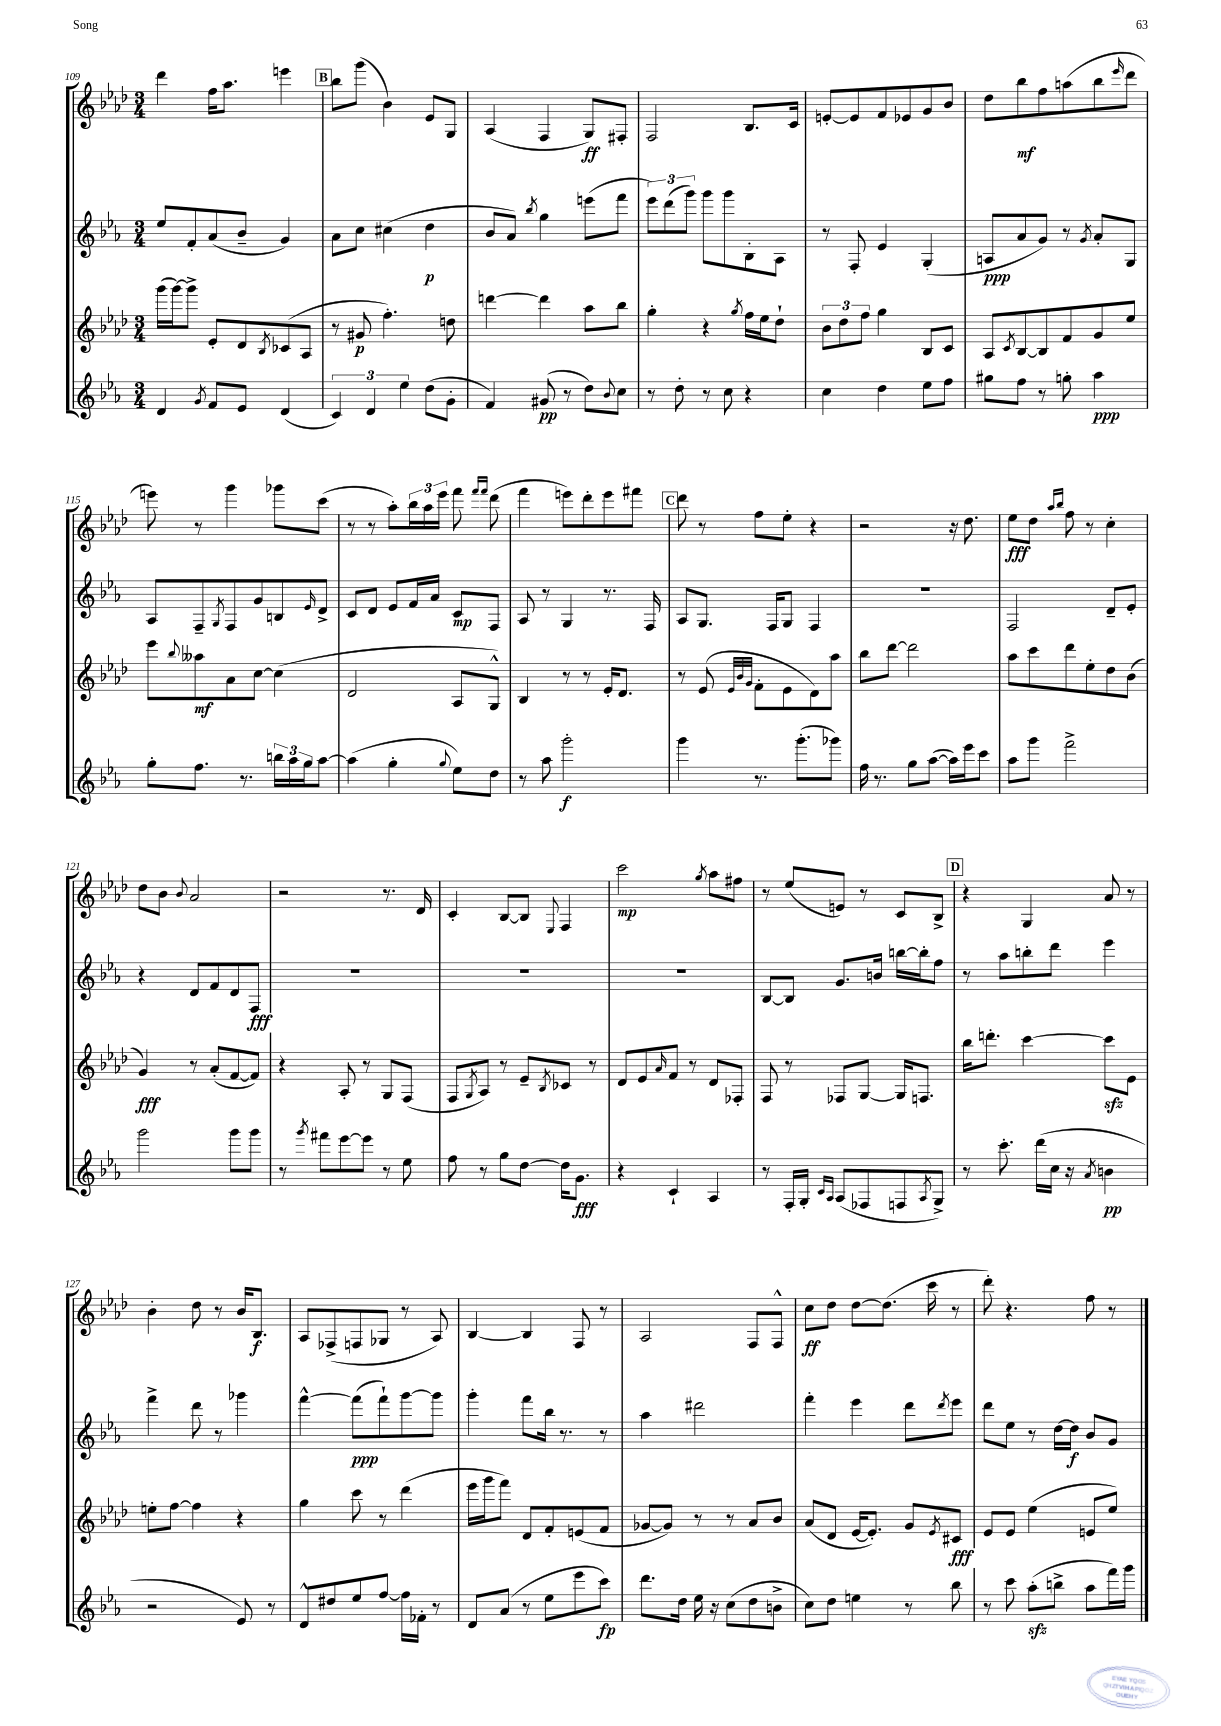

**kern	**kern	**kern	**kern
*staff4	*staff3	*staff2	*staff1
*clefG2	*clefG2	*clefG2	*clefG2
*k[b-e-a-]	*k[b-e-a-d-]	*k[b-e-a-]	*k[b-e-a-d-]
*M3/4	*M3/4	*M3/4	*M3/4
4d	(16ggg	8ee-	4ddd-
.	[16ggg)	.	.
.	8ggg^]	8f'	.
8qg	.	.	.
8f	8e-'	(8a-	16ff
.	.	.	8.aa-
8e-	8d-	8b-~	.
.	8qB-	.	.
(4d	(8c-	4g)	4eee
.	8A-	.	.
=	=	=	=
6c)	8r	8a-	8bb-
.	8g#	8cc	(8ggg
6d	.	.	.
.	4.ff')	(4cc#	4b-)
6ee-	.	.	.
(8dd	.	4dd	8e-
8g'	8dd	.	8G
=	=	=	=
4f)	[4ddd	8b-	(4A-
.	.	8a-)	.
.	.	8qbb-	.
(8g#	4ddd]	4gg	4F
8r	.	.	.
8dd)	8aa-	(8eee	8G)
8qqb-	.	.	.
8cc	8bb-	8fff	8F#'
=	=	=	=
8r	4gg'	12eee-)	2F
.	.	(12ddd	.
8dd'	.	.	.
.	.	12ggg)	.
8r	4r	8ggg	.
8cc	.	8ggg	.
.	8qgg	.	.
4r	16ff	8B-'	8.B-
.	16ee-	.	.
.	8dd-`	8A-	.
.	.	.	16c
=	=	=	=
4cc	12b-	8r	[8e'
.	12dd-	.	.
.	.	8F'	8e]
.	12ff	.	.
4dd	4gg	4e-	8f
.	.	.	8e-
8ee-	8B-	(4G'	8g
8ff	8c	.	8b-
=	=	=	=
8gg#	8A-	8A	8dd-
.	8qc	.	.
8ff	[8B-	8a-	8bb-
8r	8B-]	8g)	8ff
8gg'	8f	8r	(8aa
.	.	8qg	.
4aa-	8g	8a-'	8bb-
.	.	.	16qqeee-
.	8ee-	8G	8ddd-
=	=	=	=
8gg'	8eee-	8A-	8eee)
.	8qqbb-	.	.
8.ff	8aa--	8F~	8r
.	.	8qG	.
.	8a-	8F	4ggg
8.r	.	.	.
.	[8cc	8g	.
24bb	(4cc]	8B	8ggg-
24aa-	.	.	.
24gg	.	.	.
.	.	16qqe-	.
[8aa-	.	8d^	(8ccc
=	=	=	=
(4aa-]	2d-	8c	8r
.	.	8d	8r
4gg'	.	8e-	8aa-')
.	.	16f	24bb-
.	.	.	24aa-
.	.	16a-	.
.	.	.	24eee-
8qqgg	.	.	.
8ee-)	8A-	8c	8fff
.	.	.	16qqfff
.	.	.	16qqfff
8dd	8G^^)	8F	(8ddd-
=	=	=	=
8r	4B-	8A-	4fff
8aa-	.	8r	.
2ggg'	8r	4G	8eee)
.	8r	.	8ddd-'
.	16e-'	8.r	8eee
.	8.d-	.	.
.	.	.	8fff#
.	.	16F	.
=	=	=	=
4ggg	8r	8A-	8ddd-
.	(8e-	8.G	8r
.	32qqe-	.	.
.	32qqb-	.	.
.	32qqg	.	.
8.r	8f'	.	8ff
.	.	16F	.
.	8e-	8G	8ee-'
(8.ggg'	.	.	.
.	8d-)	4F	4r
8ggg-)	8aa-	.	.
=	=	=	=
16ff	8bb-	2.r	2r
8.r	.	.	.
.	[8ddd-	.	.
8gg	2ddd-]	.	.
([8aa-	.	.	.
16aa-])	.	.	16r
16eee-	.	.	8.dd-
8ccc	.	.	.
=	=	=	=
8aa-	8aa-	2F	8ee-
8ggg	8ccc	.	8dd-
.	.	.	16qqaa-
.	.	.	16qqbb-
2fff^	8ddd-	.	8ff
.	8ee-'	.	8r
.	8dd-	8d~	4cc'
.	(8b-	8e-'	.
=	=	=	=
2ggg	4g)	4r	8dd-
.	.	.	8b-
.	.	.	8qqb-
.	8r	8d	2a-
.	(8a-'	8f	.
8ggg	[8f	8d	.
8ggg	8f])	8F	.
=	=	=	=
8r	4r	2.r	2r
8qggg	.	.	.
8fff#	.	.	.
[8eee-	8A-'	.	.
8eee-]	8r	.	.
8r	8G	.	8.r
8ee-	(8F	.	.
.	.	.	16d-
=	=	=	=
8ff	8F	2.r	4c'
.	8qG	.	.
8r	8A-)	.	.
8gg	8r	.	[8B-
[8dd	8e-~	.	8B-]
.	8qB-	.	8qqE-
16dd]	8c-	.	4F
8.g	.	.	.
.	8r	.	.
=	=	=	=
4r	8d-	2.r	2ccc
.	8e-	.	.
.	16qqa-	.	.
4c`	8f	.	.
.	8r	.	.
.	.	.	8qgg
4A-	8d-	.	8aa-
.	8F-'	.	8ff#
=	=	=	=
8r	8F	[8B-	8r
16F'	8r	8B-]	(8ee-
16G'	.	.	.
16qqc	.	.	.
16qqA-	.	.	.
(8A-	8F-	8.g	8e)
8F-	[8G	.	8r
.	.	16b	.
8F	16G]	[16bb	8c
.	8.F	16bb']	.
8qA-	.	.	.
8G^)	.	8ff	8B-^
=	=	=	=
8r	16bb-	8r	4r
.	8.ddd'	.	.
8.ccc'	.	8aa-	.
.	[4ccc	8bb'	4G
(16ddd	.	.	.
16cc	.	8ddd	.
16r	.	.	.
8qa-	.	.	.
4b	8ccc]	4eee-	8a-
.	8e-	.	8r
=	=	=	=
2r	8ee'	4fff^	4b-'
.	[8ff	.	.
.	4ff]	8ddd	8dd-
.	.	8r	8r
8e-)	4r	4ggg-	16b-
.	.	.	8.B-
8r	.	.	.
=	=	=	=
8d^^	4gg	[4fff^^	8A-
8dd#	.	.	(8F-^
8ee-	8ccc	(8fff]	8F
[8ff	8r	8fff`)	8G-
16ff]	(4ddd-	[8ggg	8r
16f-'	.	.	.
8r	.	8ggg]	8A-)
=	=	=	=
8d	16eee-	4ggg'	[4B-
.	16ggg	.	.
(8a-	8fff)	.	.
8r	8d-	8fff	4B-]
8ee-	8f'	16bb-	.
.	.	8.r	.
8eee-	(8e	.	8F
8ccc)	8f	8r	8r
=	=	=	=
8.ddd	[8g-	4aa-	2A-
.	8g-])	.	.
16dd	.	.	.
16ee-	8r	2ddd#	.
16r	.	.	.
(8cc	8r	.	.
8dd	8a-	.	8F
8b^	8b-	.	8F^^
=	=	=	=
8cc)	(8a-	4fff'	8cc
8dd	8d-	.	8dd-
4ee	[16e-	4eee-	[8dd-
.	8.e-'])	.	.
.	.	.	(8.dd-]
8r	8g	8ddd	.
.	.	.	16ccc
.	8qe-	8qddd	.
8bb-	8c#	8eee-	8r
=	=	=	=
8r	8e-	8ddd	8ddd-')
8ccc	8e-	8ee-	4.r
(8aa-'	(4ee-	8r	.
8bb^	.	[16dd	.
.	.	16dd]	.
8aa-	8e	8b-	8ff
16fff)	8ee-)	8g	8r
16ggg	.	.	.
==	==	==	==
*-	*-	*-	*-
